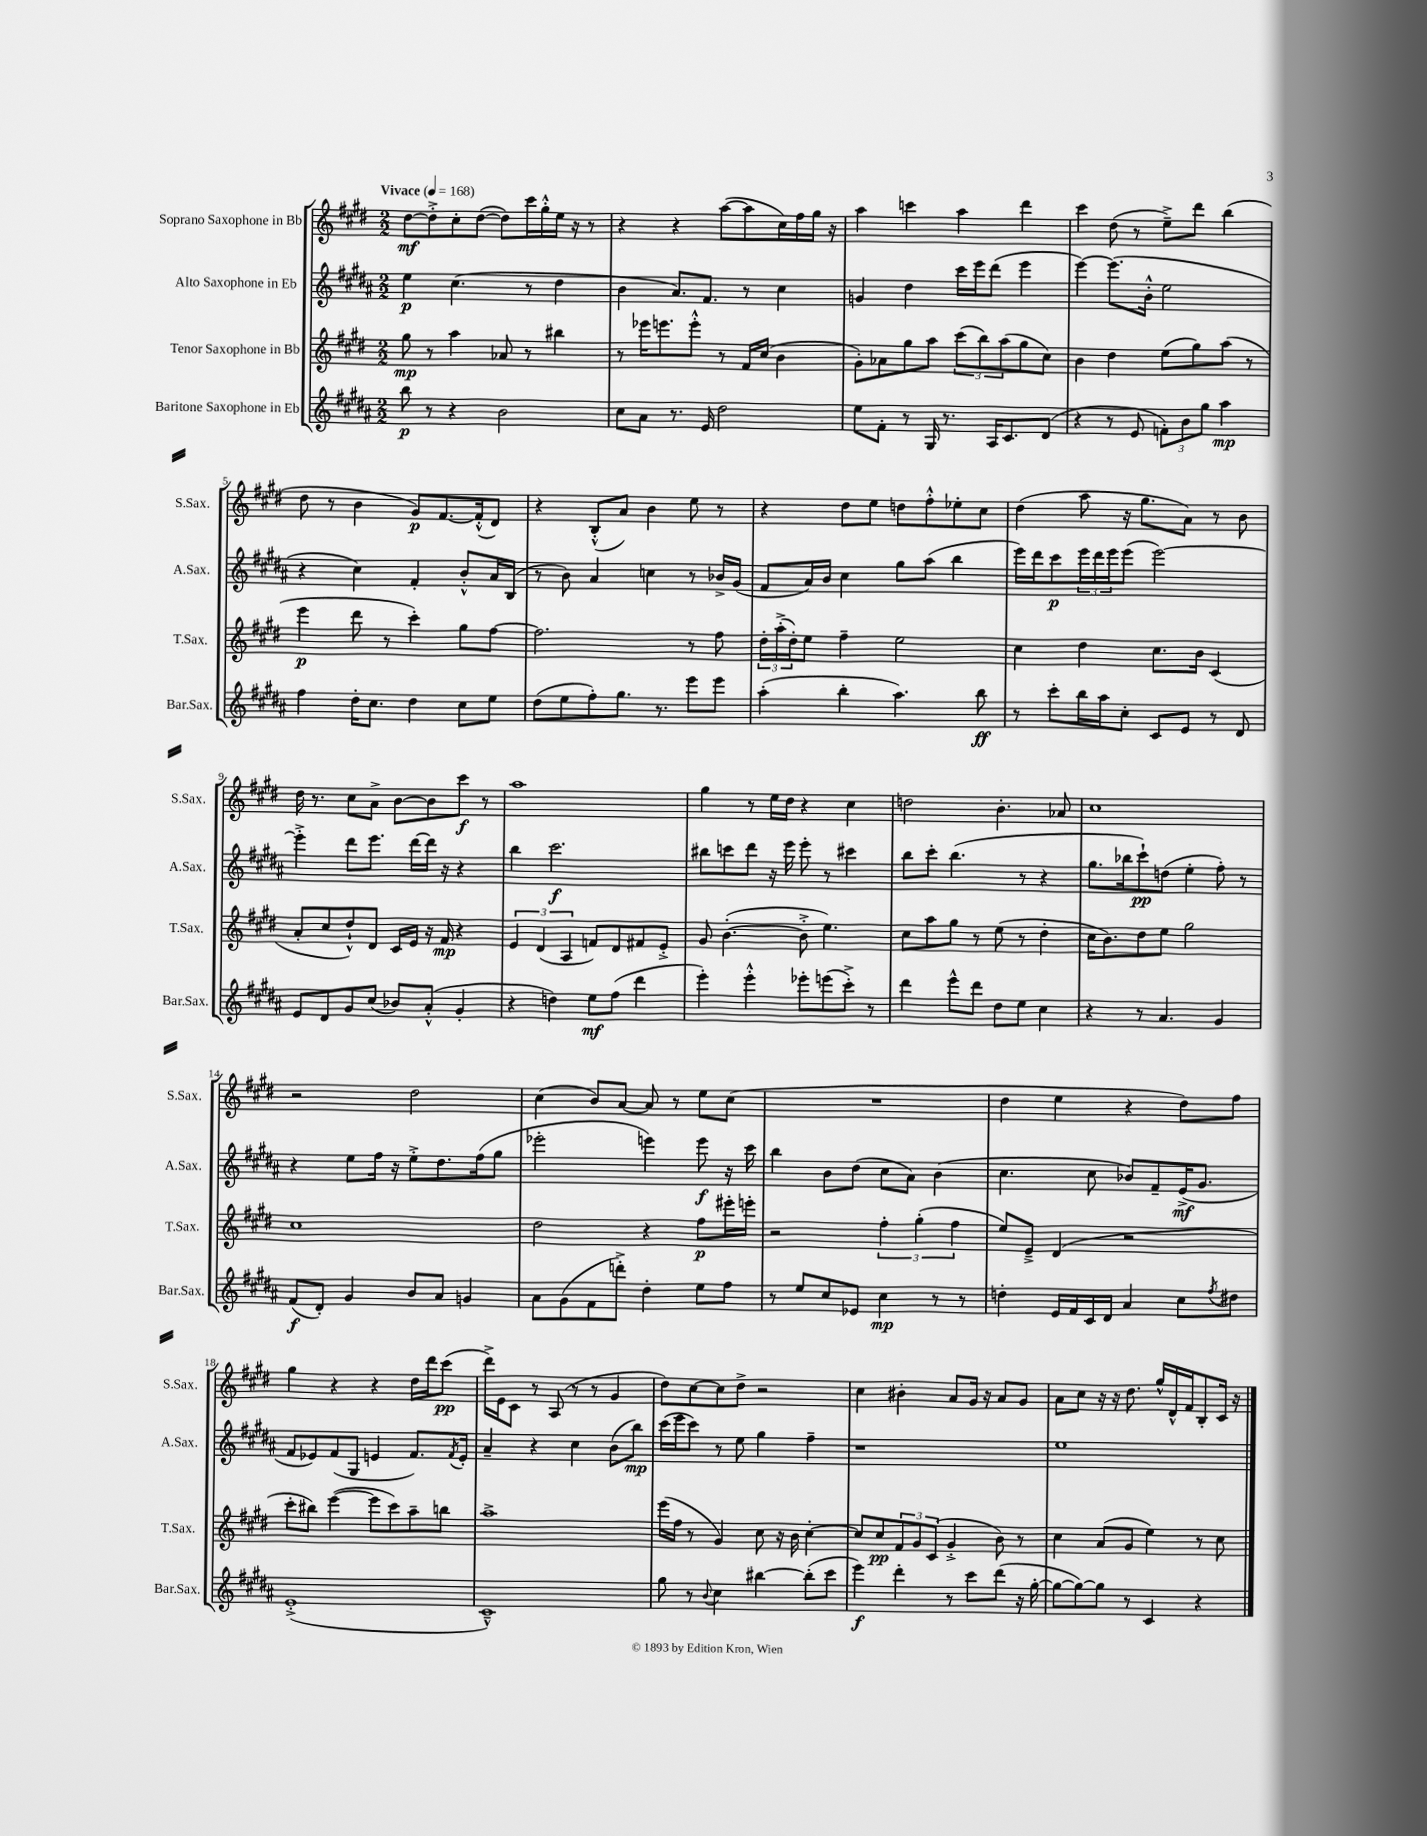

**kern	**kern	**kern	**kern
*staff4	*staff3	*staff2	*staff1
*clefG2	*clefG2	*clefG2	*clefG2
*k[f#c#g#d#a#]	*k[f#c#g#d#]	*k[f#c#g#d#a#]	*k[f#c#g#d#]
*M2/2	*M2/2	*M2/2	*M2/2
*MM168	*MM168	*MM168	*MM168
8bb	8gg#	4ee	[8dd#
8r	8r	.	8dd#'^]
4r	4aa	(4.cc#	8cc#'
.	.	.	([8dd#
2b	8a-	.	8dd#])
.	8r	8r	16ccc#
.	.	.	16gg#'^^
.	4bb#	4dd#	16ee
.	.	.	16r
.	.	.	8r
=	=	=	=
8cc#	8r	4b	4r
8a#	16eee-	.	.
.	8.eee	.	.
8.r	.	8.a#)	4r
.	8eee'^^	.	.
16e	.	8.f#	.
2dd#	8r	.	([8aa
.	16f#	8r	8aa]
.	(16cc#	.	.
.	4b	4cc#	16cc#)
.	.	.	16ff#
.	.	.	16gg#
.	.	.	16r
=	=	=	=
8ee	8g#')	4g	4aa
8f#'	8a-	.	.
8r	8gg#	4dd#	4ccc
16G#	8aa	.	.
8.r	.	.	.
.	(12ccc#	16ccc#	4aa
.	.	16eee	.
.	12bb)	.	.
16A#	.	(8ddd#	.
.	(12aa	.	.
8.c#	.	.	.
.	8gg#	4eee	4ddd#
(8d#	8cc#)	.	.
=	=	=	=
4r	4b	[4eee)	4ccc#
8r	4dd#	(8.eee]	(8dd#
8e	.	.	8r
.	.	16b'^^	.
12f')	(8ee	2ee	8ee~^)
12b	.	.	.
.	8gg#)	.	8ddd#
12gg#	.	.	.
4aa#	(8aa	.	(4bb
.	8r	.	.
=	=	=	=
4ff#	4eee	4r	8dd#
.	.	.	8r
16dd#'	8ddd#	4cc#)	4b
8.cc#	.	.	.
.	8r	.	.
4dd#	4ccc#')	4f#'	8g#)
.	.	.	[8.f#
8cc#	8gg#	8b'^^	.
.	.	.	(16f#'^^]
8ee	[8ff#	16a#	8d#)
.	.	(16B	.
=	=	=	=
(8dd#	2.ff#]	8r	4r
8ee	.	8b)	.
8ff#')	.	4a#	(8B'^^
8.gg#	.	.	8a)
.	.	4cc	4b
8.r	.	.	.
8eee	8r	8r	8ee
8eee	8ff#	16b-^	8r
.	.	(16g#	.
=	=	=	=
(4aa#'	24dd#'	8f#	4r
.	(24aa'^	.	.
.	24dd#')	.	.
.	8ee	16a#)	.
.	.	16b	.
4bb'	4ff#~	4cc#	8dd#
.	.	.	8ee
4.aa#)	2ee	8gg#	8dd
.	.	(8aa#	8ff#'^^
.	.	4bb	8ee-'
8bb	.	.	8cc#
=	=	=	=
8r	4cc#	16eee)	(4dd#
.	.	16ddd#	.
8ccc#'	.	8ccc#	.
16bb	4dd#	24eee	8aa
.	.	24ddd#	.
16aa#	.	.	.
.	.	24eee	.
8cc#'	.	(8eee	16r
.	.	.	8.gg#
8c#	8.cc#	[2eee)	.
8e	.	.	8a)
.	16b	.	.
8r	(4c#	.	8r
8d#	.	.	8b
=	=	=	=
8e	8a'	4eee'^]	16dd#
.	.	.	8.r
8d#	8cc#	.	.
8g#	8dd#`^^)	8ddd#	8cc#
(8cc#	8d#	8.eee	8a^
8b-)	16c#	.	[8b
.	16e	[16ddd#	.
(8a#'^^	16r	16ddd#]	8b]
.	16f#	16r	.
4g#'	4r	4r	8ccc#
.	.	.	8r
=	=	=	=
4r	6e	4bb	1aa
.	(6d#	.	.
4dd)	.	2.ccc#	.
.	6A	.	.
8ee	8f)	.	.
(8ff#	8d#	.	.
4ddd#	8f#	.	.
.	8e'^	.	.
=	=	=	=
4eee')	8g#	8bb#	4gg#
.	([4.b'	8ccc	.
4eee'^^	.	8ddd#	8r
.	.	16r	16ee
.	.	16eee	16dd#
8eee-'	8b'^]	8eee'	4r
(8eee	4.ee)	8r	.
8ccc#'^)	.	4ccc#	4cc#
8r	.	.	.
=	=	=	=
4ddd#	8cc#	8bb	2dd
.	8aa	8ccc#'	.
8eee^^	8gg#	(4.bb	.
8ddd#	8r	.	.
8dd#	(8ee	.	4.b'
8ee	8r	8r	.
4cc#	4dd#'	4r	.
.	.	.	8a-
=	=	=	=
4r	16cc#	8.gg#	1cc#
.	8.b)	.	.
.	.	16bb-	.
8r	8dd#	8ccc#`)	.
4.a#	8ee	(8dd	.
.	2gg#	4ee'	.
4g#	.	8ff#')	.
.	.	8r	.
=	=	=	=
(8f#	1cc#	4r	2r
8d#')	.	.	.
4g#	.	8ee	.
.	.	16ff#	.
.	.	16r	.
8b	.	8ee'^	2dd#
8a#	.	8.dd#	.
4g	.	.	.
.	.	(16ff#	.
.	.	8gg#	.
=	=	=	=
8a#	2dd#	2eee-'	(4cc#
(8g#	.	.	.
8f#	.	.	8b)
8ddd'^)	.	.	[8a
4dd#'	4r	4eee)	8a]
.	.	.	8r
8ee	8ff#	8eee	8ee
8ff#	16eee#'	16r	(8cc#
.	16eee'	16ccc#	.
=	=	=	=
8r	2r	4bb	1r
8ee	.	.	.
8cc#	.	8b	.
8e-	.	(8dd#	.
4cc#	6ff#'	8cc#	.
.	.	8a#)	.
.	(6gg#'	.	.
8r	.	(4b	.
.	6ff#	.	.
8r	.	.	.
=	=	=	=
4dd'	8ee)	4.cc#	4dd#
.	8e~^	.	.
16e	(4d#	.	4ee
16f#	.	.	.
16c#	.	8cc#	.
16d#	.	.	.
4a#	2r	8b-)	4r
.	.	8f#~	.
8cc#	.	(16e^	8dd#)
.	.	8.g#	.
8qff#	.	.	.
8dd#	.	.	8ff#
=	=	=	=
(1e'^	8ccc#'	8f#	4gg#
.	8bb#)	8e-)	.
.	([4eee	(8f#	4r
.	.	8G#	.
.	8eee]	4e	4r
.	8ccc#)	.	.
.	8aa~	8.f#)	16dd#
.	.	.	16ddd#
.	8bb	.	(8ccc#
.	.	8qf#	.
.	.	16e'	.
=	=	=	=
1c#~^^)	1aa^	4a#~	16ddd#^)
.	.	.	16e
.	.	.	8c#
.	.	4r	8r
.	.	.	(8A
.	.	4cc#	8r
.	.	.	8r
.	.	(8b	4g#
.	.	8bb)	.
=	=	=	=
8gg#	(16eee	(16ccc#	8dd#)
.	16ff#	16eee	.
8r	8r	8ccc#)	[8cc#
8qqb	.	.	.
4cc#	4g#)	8r	8cc#]
.	.	8ee	8dd#^
[4bb#	8cc#	4gg#	2r
.	16r	.	.
.	16b	.	.
(8bb#']	[4cc#'	4ff#~	.
8ccc#	.	.	.
=	=	=	=
4eee)	8cc#]	1r	4cc#
.	8cc#	.	.
4ddd#'	12f#	.	4b#'
.	12g#	.	.
.	(12c#	.	.
8r	4g#'^	.	8a
8ccc#	.	.	16g#
.	.	.	16r
(8ddd#	8b)	.	8a
16r	8r	.	8g#
[16gg#'	.	.	.
=	=	=	=
8gg#_	4cc#	1ee	8a
8gg#_)	.	.	8cc#
8gg#]	(8a	.	16r
.	.	.	16r
8r	8g#	.	8.dd#
4c#	4ee)	.	.
.	.	.	16gg#^^
.	.	.	16d#^^
.	.	.	16f#
4r	8r	.	8B'
.	8cc#	.	16c#
.	.	.	16r
==	==	==	==
*-	*-	*-	*-
